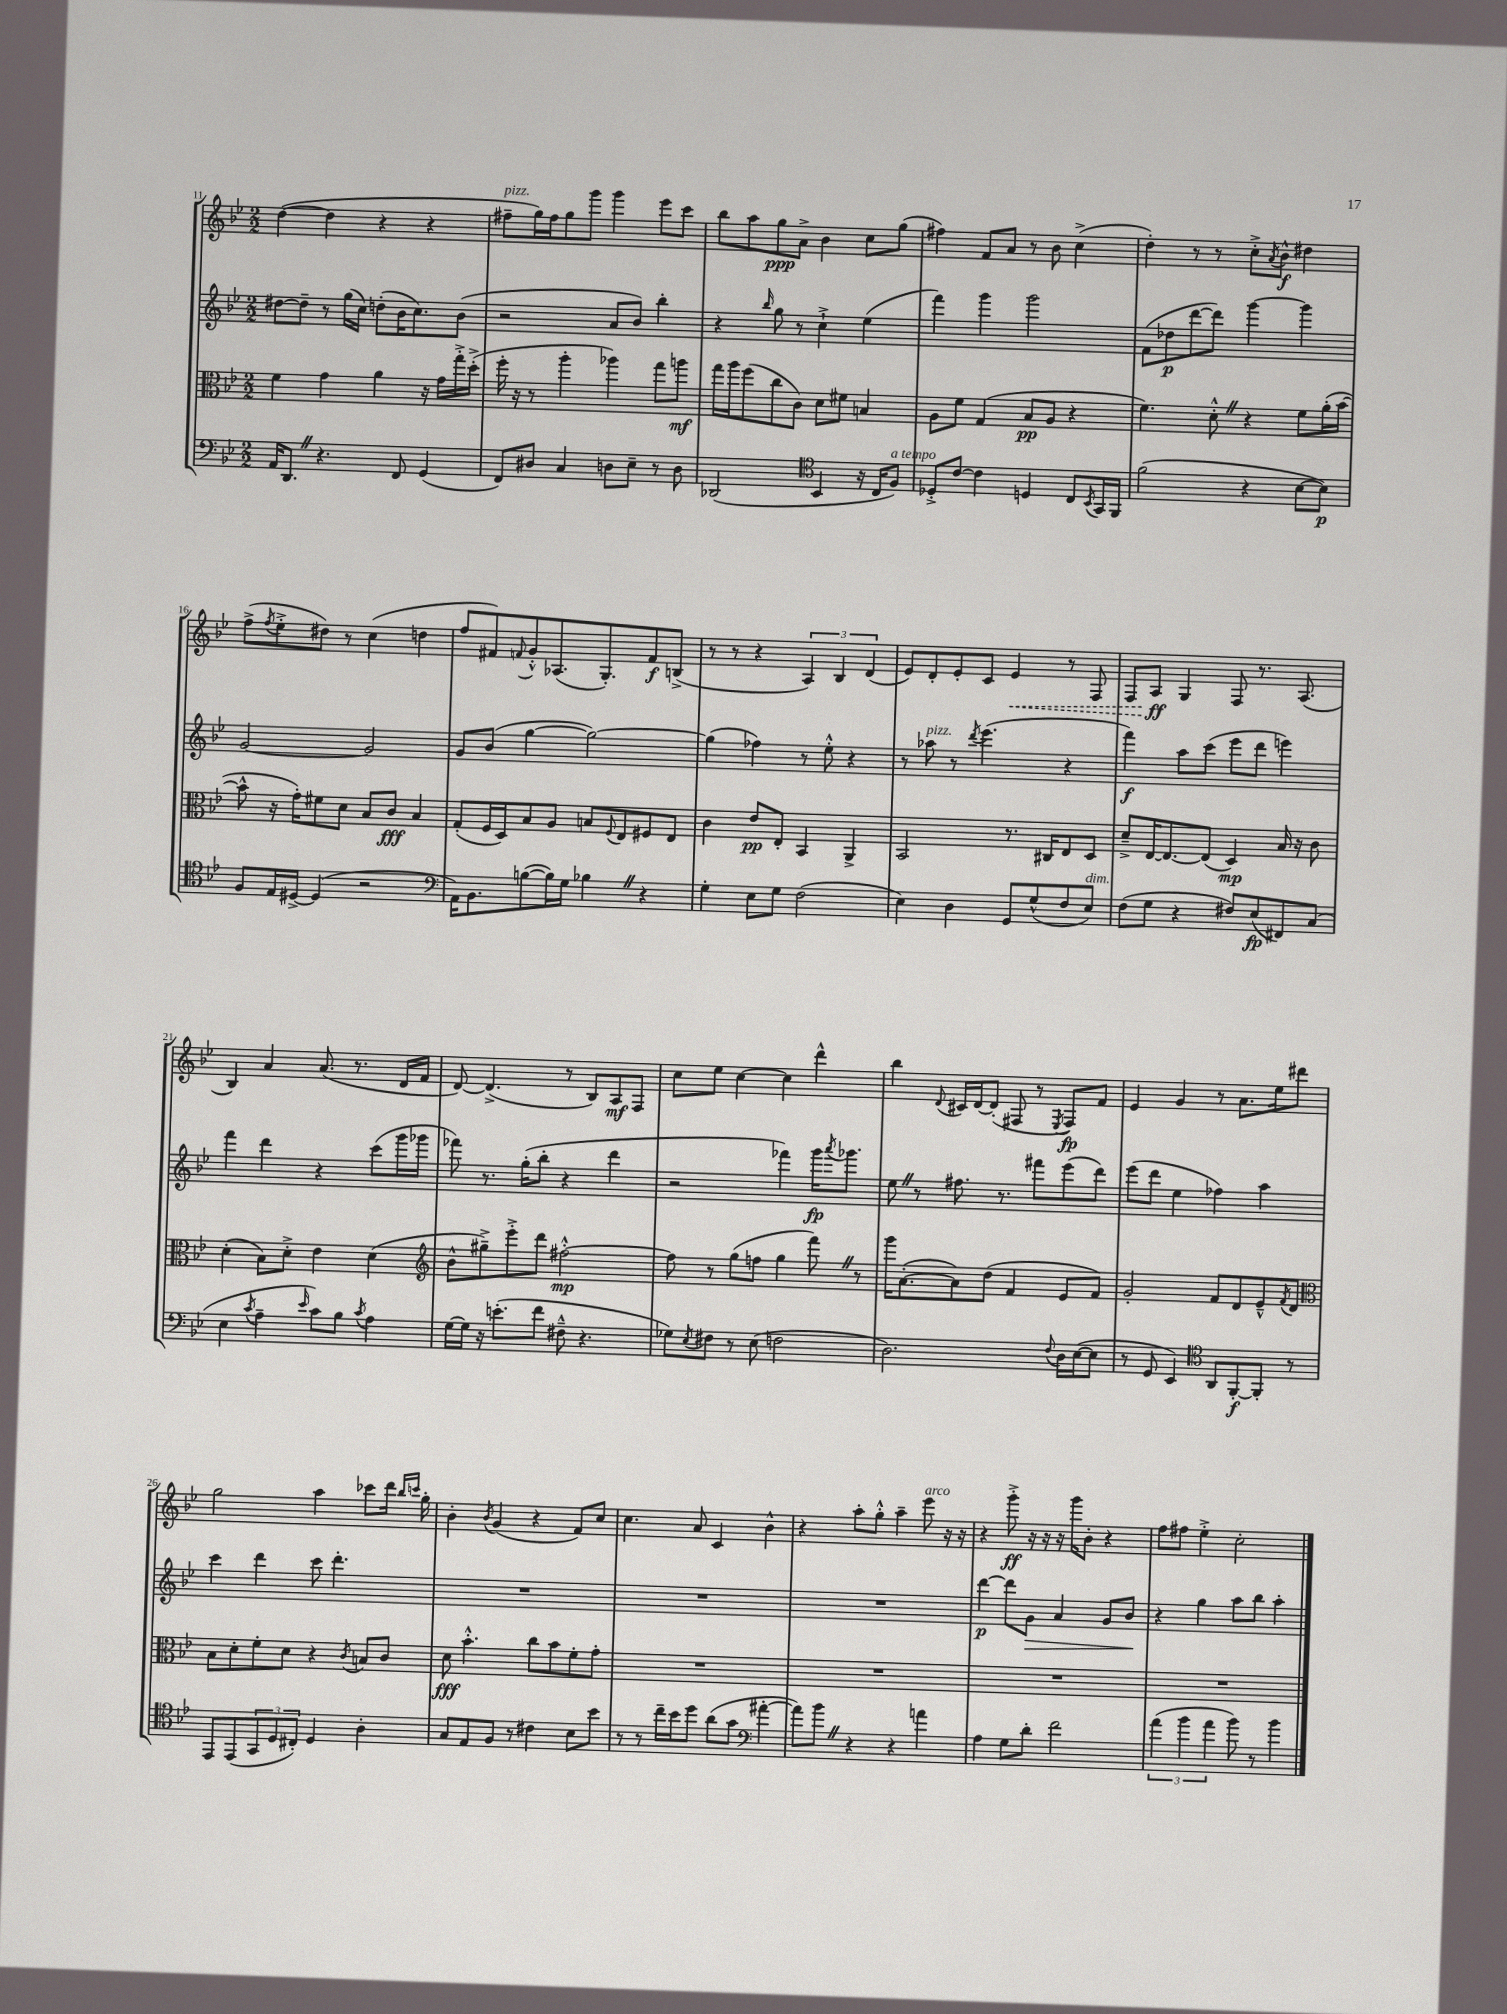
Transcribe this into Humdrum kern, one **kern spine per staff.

**kern	**dynam	**kern	**dynam	**kern	**dynam	**kern	**dynam
*part4	*part4	*part3	*part3	*part2	*part2	*part1	*part1
*staff4	*staff4	*staff3	*staff3	*staff2	*staff2	*staff1	*staff1
*clefF4	*	*clefC3	*	*clefG2	*	*clefG2	*
*k[b-e-]	*	*k[b-e-]	*	*k[b-e-]	*	*k[b-e-]	*
*M2/2	*	*M2/2	*	*M2/2	*	*M2/2	*
=11	=11	=11	=11	=11	=11	=11	=11
16AA/KL	.	4f\	.	[8dd#X\L	.	([4dd\	.
8.DDZ/J	.	.	.	.	.	.	.
.	.	.	.	8dd#~\J]	.	.	.
4.r	.	4g\	.	8r	.	4dd\]	.
.	.	.	.	(16gg\LL	.	.	.
.	.	.	.	16cc\JJ)	.	.	.
.	.	4a\	.	(8ddn'\L	.	4r	.
8FF/	.	.	.	16b-\K	.	.	.
.	.	.	.	8.cc\)	.	.	.
(4GG/	.	16r	.	.	.	4r	.
.	.	16g\LL	.	.	.	.	.
.	.	16gg'^\	.	(8b-\J	.	.	.
.	.	(16dd'^\JJ	.	.	.	.	.
=12	=12	=12	=12	=12	=12	=12	=12
!	!	!	!	!	!	!LO:TX:a:i:t=pizz.	!
8FF/L)	.	16ff'\	.	2r	.	8ff#X~\L	.
.	.	16r	.	.	.	.	.
8D#X/J	.	8r	.	.	.	16gg\L)	.
.	.	.	.	.	.	16ff#\J	.
4C/	.	4aa'\	.	.	.	8gg\	.
.	.	.	.	.	.	8ggg\J	.
8Dn\L	.	4aa-X\)	.	8a/L	.	4ggg\	.
8E-~\J	.	.	.	8b-/J)	.	.	.
8r	.	8gg\L	.	4bb-'\	.	8eee-\L	.
8D\	.	8aan\J	mf	.	.	8ccc\J	.
=13	=13	=13	=13	=13	=13	=13	=13
(2DD-X/	.	16gg\LL	.	4r	.	8bb-\L	.
.	.	16aa\J	.	.	.	.	.
.	.	(8ff\	.	.	.	8aa\	.
.	.	.	.	16qqbb-/	.	.	.
.	.	8cc\	.	8gg\	.	8gg\	ppp
.	.	8c\J)	.	8r	.	8a^\J	.
*clefC4	*	*	*	*	*	*	*
4BB-/	.	8d\L	.	4cc`^\	.	4b-\	.
.	.	8f#X\J	.	.	.	.	.
16r	.	4Bn/	.	(4ee-\	.	8cc\L	.
16C/KL	.	.	.	.	.	.	.
!LO:TX:a:i:t=a tempo	!	!	!	!	!	!	!
8F/J)	.	.	.	.	.	(8gg\J	.
=14	=14	=14	=14	=14	=14	=14	=14
8D-X'^/L	.	8A\L	.	4fff\)	.	4ff#X\)	.
[8c/J	.	8f\J	.	.	.	.	.
4c\]	.	(4G/	.	4ggg\	.	8f/L	.
.	.	.	.	.	.	8a/J	.
4Dn/	.	8B-/L	pp	2ggg\	.	8r	.
.	.	8A/J	.	.	.	8b-\	.
8C/L	.	4r	.	.	.	(4cc^\	.
8qBB-/	.	.	.	.	.	.	.
16GG/L	.	.	.	.	.	.	.
16FF/JJ	.	.	.	.	.	.	.
=15	=15	=15	=15	=15	=15	=15	=15
(2f\	.	4.f\)	.	(8f\L	.	4dd'\)	.
.	.	.	.	8dd-X\	p	.	.
.	.	.	.	[8ddd\	.	8r	.
.	.	8d'^^Z\	.	8ddd\J])	.	8r	.
4r	.	4r	.	[4ggg\	.	8cc'^\L	.
.	.	.	.	.	.	8qa/	.
.	.	.	.	.	.	8b-^^\J	f
[8B-\L	.	8f\L	.	4ggg\]	.	4dd#X\	.
8B-\J])	p	(16a'\L	.	.	.	.	.
.	.	[16b-\JJ	.	.	.	.	.
!!LO:LB:g=z
=16	=16	=16	=16	=16	=16	=16	=16
8F/L	.	8b-^^\]	.	[2g/	.	(8ff^\L	.
.	.	.	.	.	.	8qff/	.
16E-/L	.	16r	.	.	.	8ee-'^\	.
[16D#X^/JJ	.	16g'\KL)	.	.	.	.	.
(4D#/]	.	8f#X\	.	.	.	8dd#X\J)	.
.	.	8d\J	.	.	.	8r	.
2r	.	8B-/L	.	2g/]	.	(4cc\	.
.	.	8c/J	fff	.	.	.	.
.	.	4B-/	.	.	.	4ddn\	.
=17	=17	=17	=17	=17	=17	=17	=17
*clefF4	*	*	*	*	*	*	*
16AA\KL)	.	(8G'/L	.	8g/L	.	8ff/L	.
8.BB-\	.	.	.	.	.	.	.
.	.	16F/L	.	(8b-/J	.	8f#X/)	.
.	.	16D/J)	.	.	.	.	.
.	.	.	.	.	.	8qqfn/	.
([8Bn\	.	8B-/	.	[4gg\	.	8g'^^/	.
16B\L])	.	8A/J	.	.	.	(8.A-X/	.
16G\JJ	.	.	.	.	.	.	.
4B-XZ\	.	8Bn/L	.	2gg\_)	.	.	.
.	.	.	.	.	.	8.G'/)	.
.	.	8qqF/	.	.	.	.	.
.	.	8E-/	.	.	.	.	.
4r	.	8F#X/	.	.	.	8f/	f
.	.	8E-/J	.	.	.	(8Bn^/J	.
=18	=18	=18	=18	=18	=18	=18	=18
4G'\	.	4c\	.	(4gg\]	.	8r	.
.	.	.	.	.	.	8r	.
8E-\L	.	8e-/L	pp	4ff-X\)	.	4r	.
8G\J	.	8E-'/J	.	.	.	.	.
(2F\	.	4BB-/	.	8r	.	6A/)	.
.	.	.	.	8ee-'^^\	.	.	.
.	.	.	.	.	.	6B-/	.
.	.	4AA^/	.	4r	.	.	.
.	.	.	.	.	.	(6d/	.
=19	=19	=19	=19	=19	=19	=19	=19
4E-\)	.	2BB-/	.	8r	.	8e-/L)	.
!	!	!	!	!LO:TX:a:i:t=pizz.	!	!	!
.	.	.	.	8aa-X\	.	8d'/	.
4D\	.	.	.	8r	.	8e-'/	.
.	.	.	.	8qddd/	.	.	.
.	.	.	.	(4.eee-\	.	8c/J	.
!	!	!	!	!	!	!	!LO:HP:b
8GG/L	.	8.r	.	.	.	4e-/	<
(8G^^/	.	.	.	.	.	.	.
.	.	16C#X/KL	.	.	.	.	.
8F/	.	8E-/	.	4r	.	8r	.
!LO:TX:a:i:t=dim.	!	!	!	!	!	!	!
8E-/J)	.	8D/J	.	.	.	8F/	.
=20	=20	=20	=20	=20	=20	=20	=20
(8F\L	.	8d~^/L	.	4fff\)	f	8F/L	.
8G\J	.	[16E-/K	.	.	.	8A/J	ff
.	.	8.E-/_	.	.	.	.	.
4r	.	.	.	8aa\L	.	4G/	[
.	.	(8E-/J]	.	(8ccc\J	.	.	.
8F#X/L)	.	4D/)	mp	8eee-\L	.	8F/	.
(8E-/	fp	.	.	8ddd\J	.	8.r	.
8FF#X/)	.	16B-/	.	4eeen\)	.	.	.
.	.	16r	.	.	.	(8.A/	.
(8C/J	.	8c\	.	.	.	.	.
!!LO:LB:g=z
=21	=21	=21	=21	=21	=21	=21	=21
4E-\	.	(4d'\	.	4fff\	.	4B-/)	.
8qc/	.	.	.	.	.	.	.
4A~\	.	8B-\L)	.	4ddd\	.	4a/	.
.	.	8d'^\J	.	.	.	.	.
16qqe-/	.	.	.	.	.	.	.
8c\L)	.	4e-\	.	4r	.	(8.a/	.
8B-\J	.	.	.	.	.	.	.
.	.	.	.	.	.	8.r	.
8qc/	.	.	.	.	.	.	.
4A\	.	(4d\	.	(8ccc\L	.	.	.
.	.	.	.	16ggg\L	.	16d/LL	.
.	.	.	.	16ggg-X\JJ	.	16f/JJ	.
=22	=22	=22	=22	=22	=22	=22	=22
*	*	*clefG2	*	*	*	*	*
[16G\LL	.	8b-^^\L	.	8fff-X\)	.	[8d/)	.
16G\JJ]	.	.	.	.	.	.	.
16r	.	8gg#X~^\)	.	8.r	.	(4.d^/]	.
(8.en'\L	.	.	.	.	.	.	.
.	.	8eee-'^\	.	.	.	.	.
.	.	.	.	(16gg'\KL	.	.	.
8f\J	.	8ddd\J	.	8bb-'\J	.	.	.
8F#X~^^\	.	[2ff#X'^^\	mp	4r	.	8r	.
4.r	.	.	.	.	.	8B-/L)	.
.	.	.	.	4ddd\	.	8A/	mf
.	.	.	.	.	.	8F/J	.
=23	=23	=23	=23	=23	=23	=23	=23
8G-X\L)	.	8ff#\]	.	2r	.	8cc\L	.
8qE-/	.	.	.	.	.	.	.
8F#X\J	.	8r	.	.	.	8ee-\J	.
8r	.	(8gg\L	.	.	.	[4cc\	.
(8E-\	.	8ffn\J	.	.	.	.	.
2Fn\	.	4gg\	.	4fff-X\)	.	4cc\]	.
.	.	8fffZ\)	.	16ggg\KL	fp	4ddd^^\	.
.	.	.	.	8qaaa/	.	.	.
.	.	.	.	8.ggg-X\J	.	.	.
.	.	8r	.	.	.	.	.
=24	=24	=24	=24	=24	=24	=24	=24
2.D\)	.	16ggg\KL	.	8ee-Z\	.	4bb-\	.
.	.	([8.a'\	.	.	.	.	.
.	.	.	.	8r	.	.	.
.	.	.	.	.	.	8qqd/	.
.	.	8a\])	.	8.ff#X\	.	16c#X/LL	.
.	.	.	.	.	.	[16d/J	.
.	.	(8dd\J	.	.	.	(8d'/J]	.
.	.	.	.	8.r	.	.	.
.	.	4f/	.	.	.	8F#X/	.
.	.	.	.	8fff#X\L	.	8r	.
8qqF/	.	.	.	.	.	8qE-/	.
16D\LL	.	8e-/L	.	(8eee-\	.	8F#/L)	fp
([16E-\J	.	.	.	.	.	.	.
8E-\J]	.	8f/J)	.	8ddd\J)	.	8f/J	.
=25	=25	=25	=25	=25	=25	=25	=25
8r	.	2g'/	.	(8eee-\L	.	4e-/	.
8GG/	.	.	.	8ddd\J	.	.	.
4EE-/)	.	.	.	4ee-\	.	4g/	.
*clefC4	*	*	*	*	*	*	*
8AA/L	.	8f/L	.	4ff-X\)	.	8r	.
[8FF'/	f	8d/	.	.	.	8.a\L	.
8FF'/J]	.	8e-~^^/	.	4aa\	.	.	.
.	.	.	.	.	.	16ee-\k	.
.	.	8qf/	.	.	.	.	.
8r	.	8d/J	.	.	.	8ddd#X\J	.
!!LO:LB:g=z
=26	=26	=26	=26	=26	=26	=26	=26
*	*	*clefC3	*	*	*	*	*
8EE-/L	.	8B-\L	.	4ccc\	.	2gg\	.
(8EE-/	.	8d'\	.	.	.	.	.
12GG/	.	8f'\	.	4ddd\	.	.	.
12D/	.	.	.	.	.	.	.
.	.	8d\J	.	.	.	.	.
12C#X'/J)	.	.	.	.	.	.	.
4D/	.	4r	.	8ccc\	.	4aa\	.
.	.	.	.	4.ddd'\	.	.	.
.	.	8qc/	.	.	.	.	.
4A'\	.	8Bn/L	.	.	.	8ccc-X\L	.
.	.	8c/J	.	.	.	16ddd\Jk	.
.	.	.	.	.	.	16qqbb-/LL	.
.	.	.	.	.	.	16qqcccn/JJ	.
.	.	.	.	.	.	16gg'\	.
=27	=27	=27	=27	=27	=27	=27	=27
8G/L	.	8d\	fff	1r	.	4b-'\	.
8E-/	.	4.b-'^^\	.	.	.	.	.
.	.	.	.	.	.	8qb-/	.
8F/J	.	.	.	.	.	(4g/	.
8r	.	.	.	.	.	.	.
4c#X\	.	8cc\L	.	.	.	4r	.
.	.	8b-\	.	.	.	.	.
8B-\L	.	8f'\	.	.	.	8f/L)	.
8b-\J	.	8g'\J	.	.	.	8cc/J	.
=28	=28	=28	=28	=28	=28	=28	=28
8r	.	1r	.	1r	.	4.cc\	.
8r	.	.	.	.	.	.	.
16cc~\LL	.	.	.	.	.	.	.
16b-\J	.	.	.	.	.	.	.
8dd\J	.	.	.	.	.	8a/	.
(8a\L	.	.	.	.	.	4c/	.
8g\J	.	.	.	.	.	.	.
*clefF4	*	*	*	*	*	*	*
[4a#X'\	.	.	.	.	.	4b-^^\	.
=29	=29	=29	=29	=29	=29	=29	=29
8a#\L])	.	1r	.	1r	.	4r	.
8b-Z\J	.	.	.	.	.	.	.
4r	.	.	.	.	.	8aa'\L	.
.	.	.	.	.	.	8gg'^^\J	.
4r	.	.	.	.	.	4aa~\	.
!	!	!	!	!	!	!LO:TX:a:i:t=arco	!
4an\	.	.	.	.	.	8eee-\	.
.	.	.	.	.	.	16r	.
.	.	.	.	.	.	16r	.
=30	=30	=30	=30	=30	=30	=30	=30
4A\	.	1r	.	[4ddd\	p	4r	.
8G\L	.	.	.	8ddd\L]	.	8ggg'^\	ff
!	!	!	!	!	!LO:HP:b	!	!
8d'\J	.	.	.	8g\J	>	16r	.
.	.	.	.	.	.	16r	.
2f\	.	.	.	4a/	.	16r	.
.	.	.	.	.	.	16ggg\KL	.
.	.	.	.	.	.	8b-'\J	.
.	.	.	.	8g/L	.	4r	.
.	.	.	.	8b-/J	.	.	.
.	.	.	.	.	]	.	.
=31	=31	=31	=31	=31	=31	=31	=31
(6a\	.	1r	.	4r	.	8ff\L	.
.	.	.	.	.	.	8ff#X\J	.
6b-\	.	.	.	.	.	.	.
.	.	.	.	4gg\	.	4ee-'^\	.
6a\	.	.	.	.	.	.	.
8b-\)	.	.	.	8aa\L	.	2cc'\	.
8r	.	.	.	8bb-\J	.	.	.
4b-\	.	.	.	4aa'\	.	.	.
==	==	==	==	==	==	==	==
*-	*-	*-	*-	*-	*-	*-	*-
